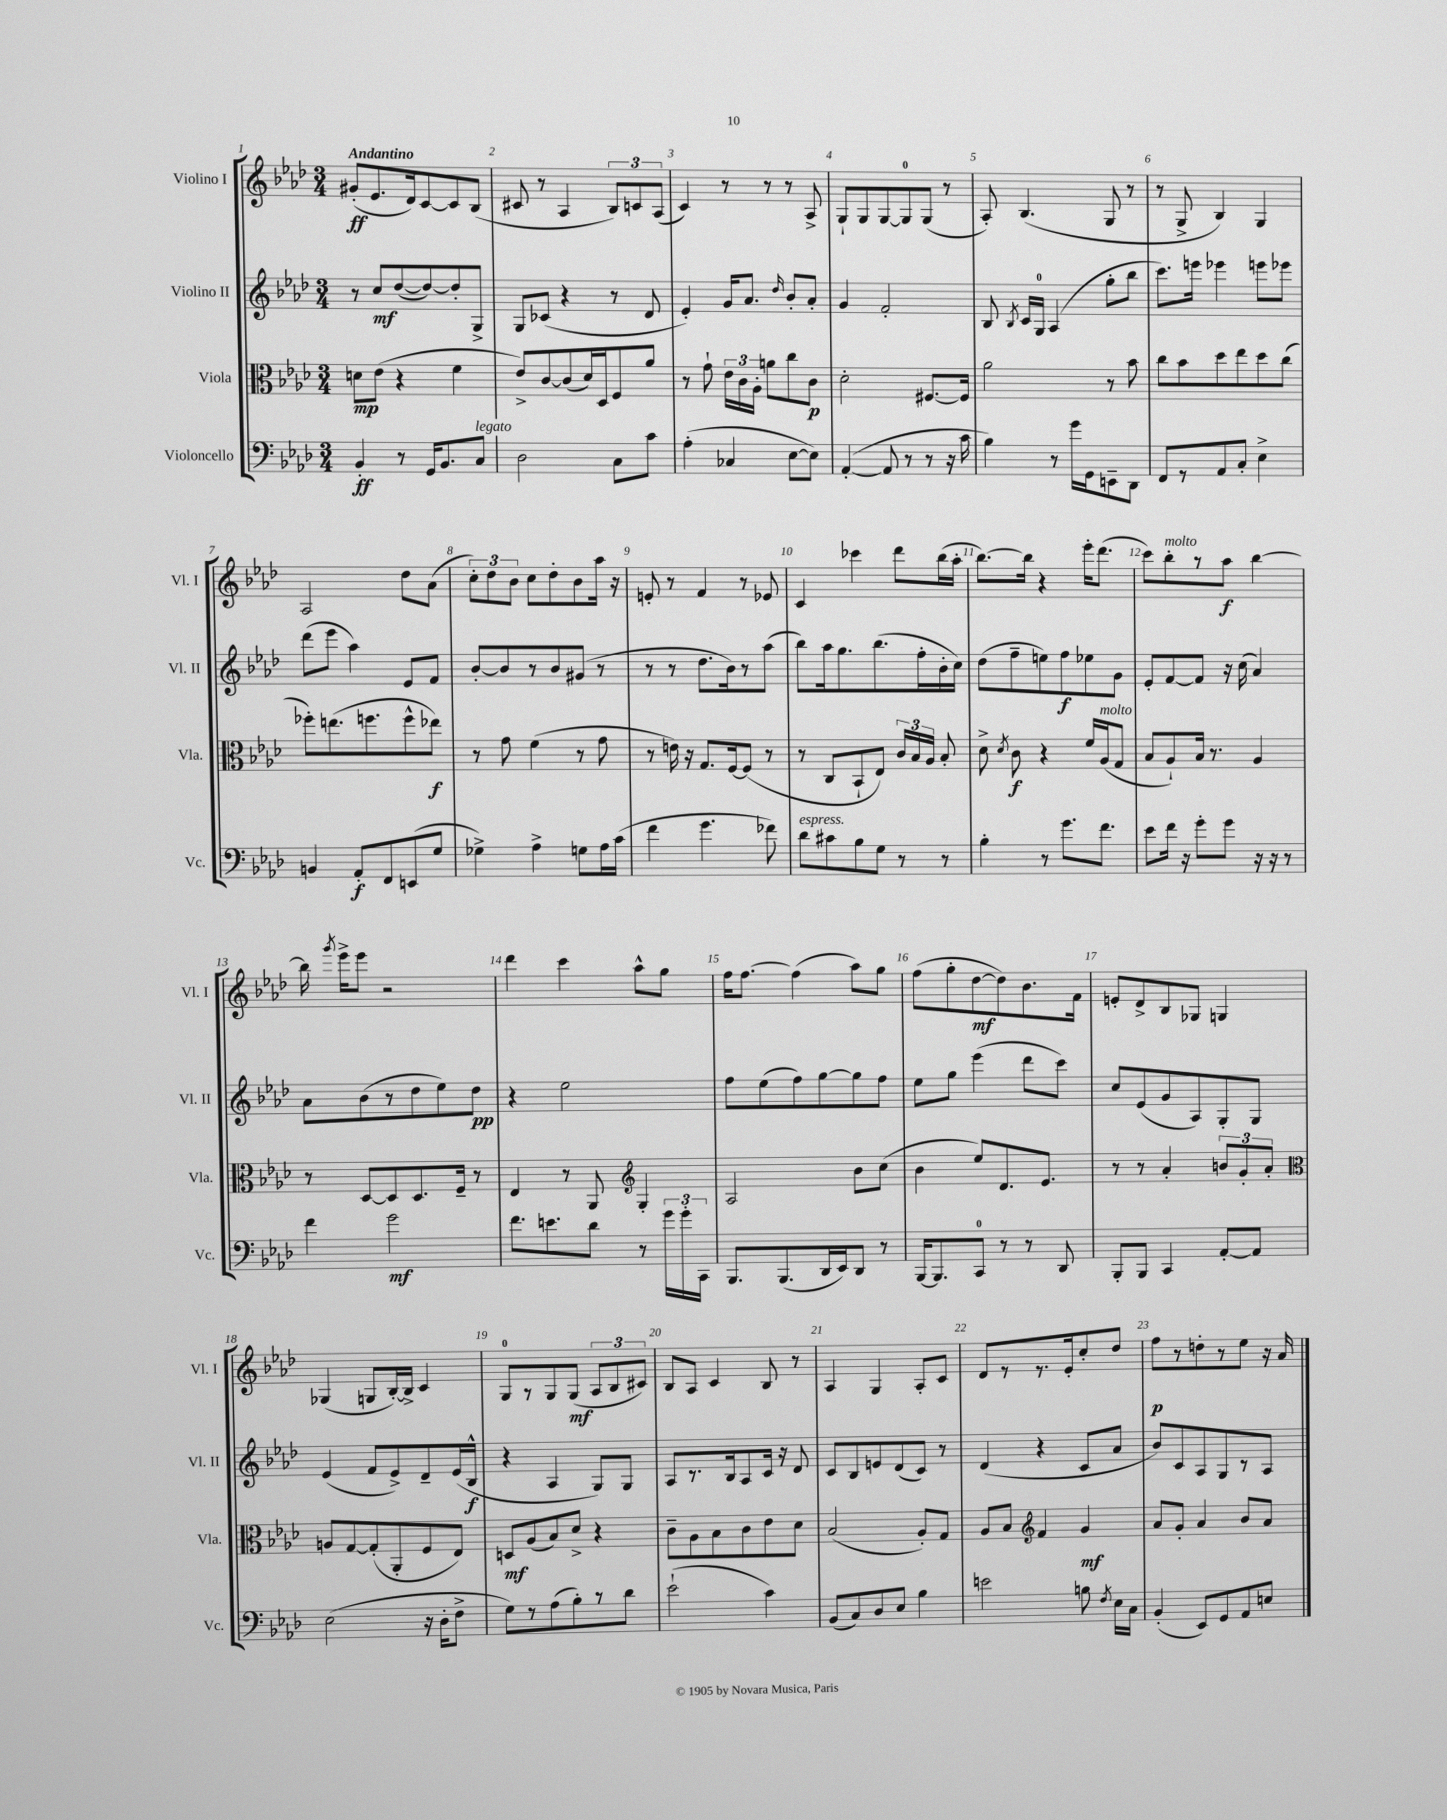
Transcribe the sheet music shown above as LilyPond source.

<<
\new StaffGroup <<
\new Staff = "s0" \with { instrumentName = "Violino I" shortInstrumentName = "Vl. I" } {
    \clef treble \key aes \major \numericTimeSignature \time 3/4 \tempo "Andantino"
    \autoBeamOff gis'8[-.\ff( ees'8. des'16) c'8~ c'8 bes8]( |
    cis'8 r8 aes4 \tuplet 3/2 { bes8[) c'8 aes8]( } |
    c'4) r8 r8 r8 aes8-> |
    g8[-! g8 g8~ g8-0 g8]( r8 |
    aes8-.) bes4.( g8 r8 |
    r8 g8-> bes4) g4 |
    aes2 des''8[ aes'8]( |
    \tuplet 3/2 { c''8[-.) des''8 bes'8] } c''8[ des''8-. bes'8 aes''16] r16 |
    e'8-. r8 f'4 r8 ees'8 |
    c'4 ces'''4 des'''8[ bes''16( aes''16]-. |
    bes''8.[~) bes''16] r4 ees'''16[-. des'''8.]( |
    c'''8[) bes''8-.^\markup { \italic "molto" } r8 aes''8]\f bes''4~ |
    bes''16 \acciaccatura { g'''8 } ees'''16[-> ees'''8] r2 |
    des'''4 c'''4 aes''8[-^ g''8] |
    f''16[ f''8.]~ f''4( aes''8[) g''8] |
    f''8[( g''8-. des''8~\mf des''8) bes'8. f'16] |
    e'8[-. des'8-> bes8 ges8] g4 |
    ges4( g8[ bes16~-.) bes16]-> c'4 |
    g8[-0 r8 g8 g8]\mf( \tuplet 3/2 { aes8[ bes8 cis'8]) } |
    bes8[ aes8] c'4 bes8 r8 |
    aes4 g4 aes8[-. c'8] |
    des'8[ r8 r8. ees'16-. c''8-. des''8] |
    f''8[\p r8 d''8-. r8 ees''8] r16 aes'16 \bar "|." |
}
\new Staff = "s1" \with { instrumentName = "Violino II" shortInstrumentName = "Vl. II" } {
    \clef treble \key aes \major \numericTimeSignature \time 3/4
    \autoBeamOff r8 c''8[\mf des''8~( des''8~) des''8-. g8]-> |
    g8[ ces'8]( r4 r8 des'8 |
    ees'4-.) g'16[ aes'8.] \grace { des''16 } bes'8[-. aes'8]-. |
    g'4 f'2-. |
    bes8 \acciaccatura { bes8 } c'16[ g16]-0 aes4( g''8[-. bes''8] |
    c'''8.[) e'''16] ees'''4 e'''8[ ees'''8] |
    des'''8[( ees'''8] aes''4) ees'8[ f'8] |
    bes'8[~-. bes'8 r8 bes'8 gis'8]( r8 |
    r8 r8 des''8.[ bes'16) r8 aes''8]( |
    bes''8[) aes''16 g''8. bes''8.( f''16-. bes'16-. c''16]) |
    des''8[( f''8-- e''8) f''8\f ees''8 g'8] |
    ees'8[-. f'8~ f'8] r16 c''16( aes'4) |
    aes'8[ bes'8( r8 des''8 ees''8) des''8]\pp |
    r4 ees''2 |
    f''8[ ees''8( f''8) g''8~ g''8 f''8] |
    ees''8[ g''8] ees'''4( des'''8[ c'''8]) |
    c''8[ ees'8( g'8 aes8) g8-. g8] |
    ees'4( f'8[ ees'8->) des'8-- ees'16( bes16]-^\f |
    r4 aes4 g8[) g8] |
    aes8[ r8. bes16 aes8 c'16] r16 des'8 |
    c'8[ bes8 e'8 des'8( c'8]) r8 |
    des'4( r4 c'8[ aes'8] |
    bes'8[) c'8 aes8 g8 r8 aes8] \bar "|." |
}
\new Staff = "s2" \with { instrumentName = "Viola" shortInstrumentName = "Vla." } {
    \clef alto \key aes \major \numericTimeSignature \time 3/4
    \autoBeamOff d'8[\mp ees'8]( r4 f'4 |
    ees'8[->) c'8~ c'8( des'16) des16 f8 aes'8] |
    r8 g'8-! \tuplet 3/2 { ees'16[ c'16 aes16]-. } a'8[ c''8 c'8]\p |
    des'2-. fis8.[~ fis16] |
    aes'2 r8 bes'8 |
    c''8[ bes'8 des''8 ees''8 des''8 c''8]( |
    fes''8[-.) e''8.( f''8. f''8-^ ees''8]\f) |
    r8 g'8 f'4( r8 g'8 |
    r8 e'16) r16 g8.[ f16~ f8]( r8 |
    r8 c8[ bes,8-! ees8]) \tuplet 3/2 { c'16[ bes16 aes16] } bes8-. |
    des'8-> \acciaccatura { des'8 } c'8\f r4 f'16[ aes16^\markup { \italic "molto" }( g8] |
    bes8[ aes8-!) bes16] r8. aes4 |
    r8 des8[~ des8 des8. f16]-- r8 |
    ees4 r8 aes,8 \clef treble g4-. |
    aes2 bes'8[ c''8]( |
    bes'4 ees''8[) des'8. ees'8.] |
    r8 r8 aes'4-. \tuplet 3/2 { b'8[ g'8-. aes'8]-. } |
    \clef alto a8[ g8~ g8-.( aes,8-. f8 ees8]) |
    d8[\mf aes8( bes8) des'8]-> r4 |
    c'8[-- aes8 bes8 c'8 ees'8 des'8] |
    bes2( aes8[-.) g8] |
    aes8[ bes8] \clef treble f'4 g'4\mf |
    aes'8[ g'8]-. aes'4 bes'8[ aes'8] \bar "|." |
}
\new Staff = "s3" \with { instrumentName = "Violoncello" shortInstrumentName = "Vc." } {
    \clef bass \key aes \major \numericTimeSignature \time 3/4
    \autoBeamOff bes,4-.\ff r8 g,16[ bes,8. c8]^\markup { \italic "legato" } |
    des2 c8[ c'8] |
    aes4-.( ces4 ees8[~ ees8]) |
    aes,4~-.( aes,8 r8 r8 r16 c'16 |
    bes4) r8 g'16[ g,16 e,8-- des,8] |
    f,8[ r8 aes,8 c8]-. ees4-> |
    b,4 aes,8[-.\f f,8 e,8( g8] |
    ges4->) aes4-> g8[ aes16 c'16]( |
    f'4 g'4. fes'8) |
    des'8[^\markup { \italic "espress." } cis'8 bes8 g8] r8 r8 |
    bes4-. r8 g'8.[ f'8.] |
    ees'8[ f'16] r16 g'8[-. g'8] r16 r16 r8 |
    f'4 g'2\mf |
    f'8.[ e'8. des'8] r8 \tuplet 3/2 { g'16[ g'16-. c,16] } |
    bes,,8.[ bes,,8.( des,16 ees,16) des,8] r8 |
    bes,,16[~ bes,,8. c,8]-0 r8 r8 des,8 |
    bes,,8[-. bes,,8] c,4 aes,8[~-. aes,8] |
    ees2( r16 des16[-. f8]-> |
    g8[) r8 aes8( bes8-.) r8 des'8] |
    ees'2-!( c'4) |
    bes,8[( c8) des8 ees8] bes4 |
    e'2 b8 \acciaccatura { f8 } ees16[ c16] |
    bes,4-.( ees,8[) g,8 aes,8 e8] \bar "|." |
}
>>
>>
\layout { \context { \Score \override BarNumber.break-visibility = ##(#f #t #t) barNumberVisibility = #all-bar-numbers-visible } }
